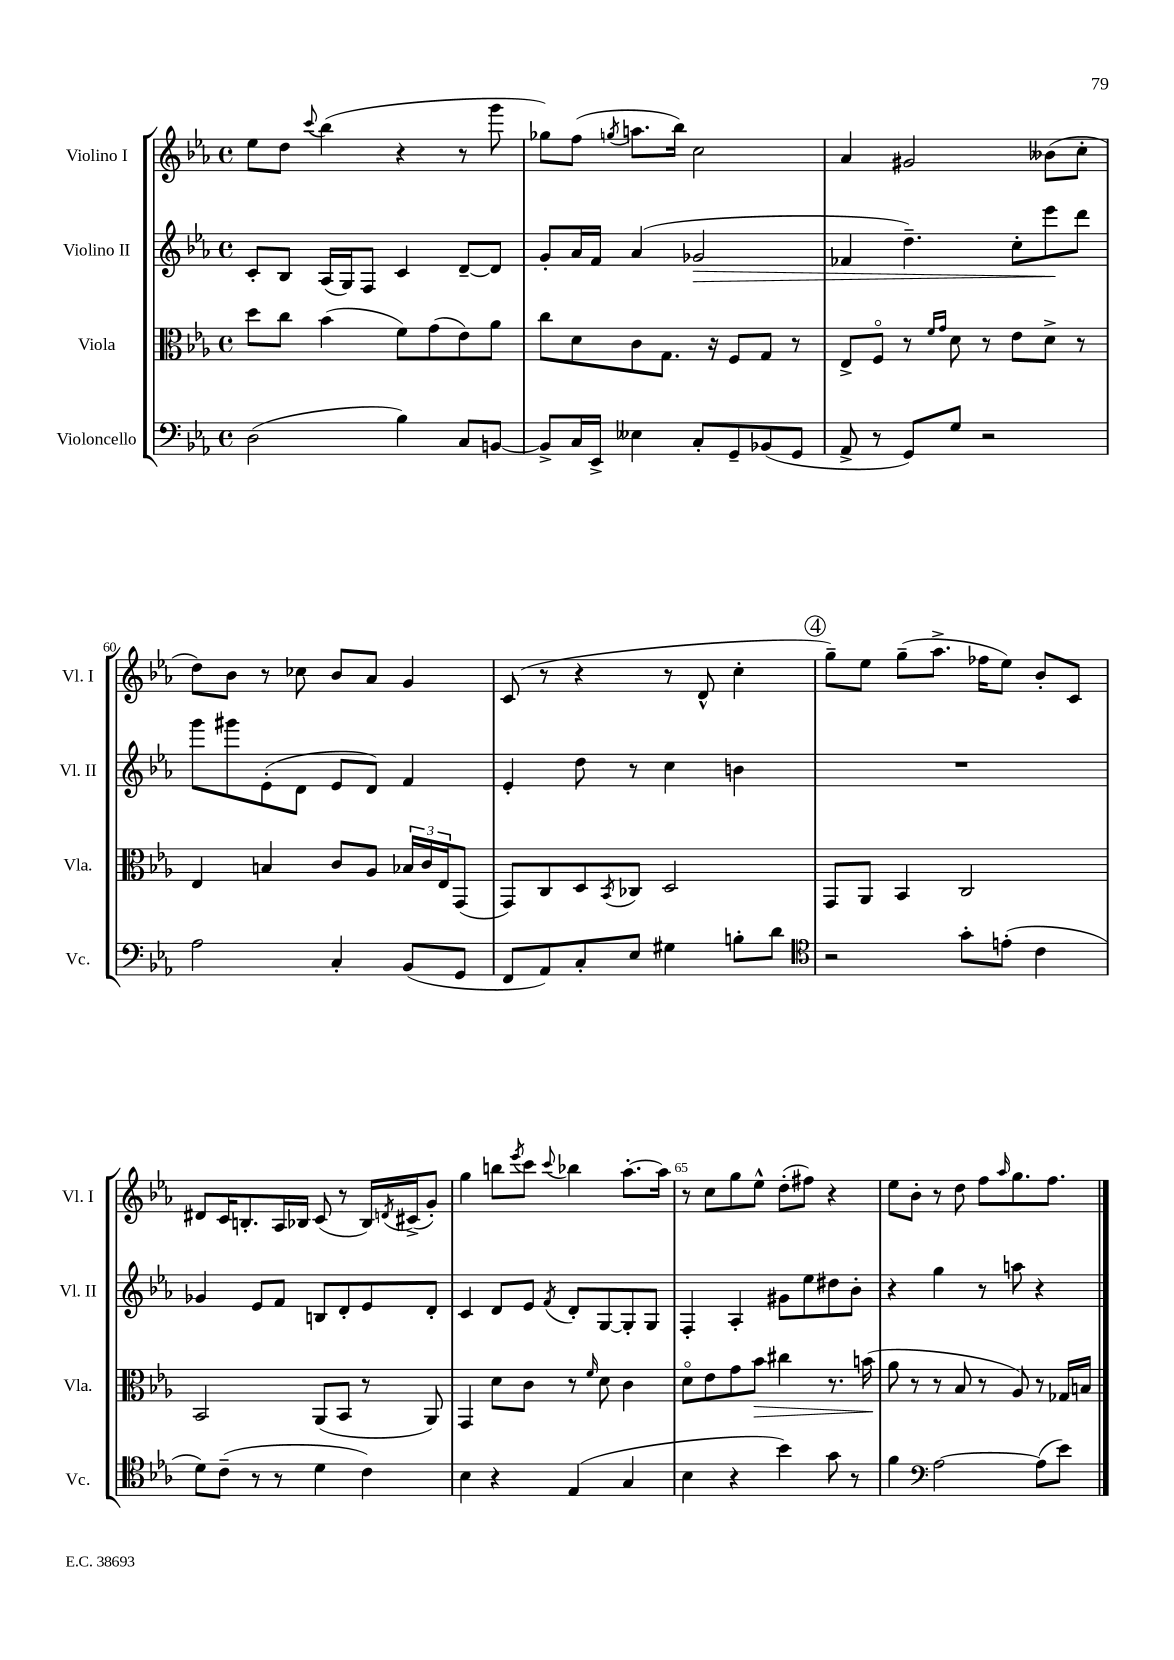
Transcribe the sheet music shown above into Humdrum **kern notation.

**kern	**kern	**kern	**kern
*staff4	*staff3	*staff2	*staff1
*clefF4	*clefC3	*clefG2	*clefG2
*k[b-e-a-]	*k[b-e-a-]	*k[b-e-a-]	*k[b-e-a-]
*M4/4	*M4/4	*M4/4	*M4/4
*met(c)	*met(c)	*met(c)	*met(c)
(2D	8dd	8c'	8ee-
.	8cc	8B-	8dd
.	.	.	8qqccc
.	(4b-	(16A-	(4bb-
.	.	16G)	.
.	.	8F	.
4B-)	8f)	4c	4r
.	(8g	.	.
8C	8e-)	[8d~	8r
[8BB	8a-	8d]	8ggg
=	=	=	=
8BB^]	8cc	8g'	8gg-)
16C	8d	16a-	(8ff
16EE-^	.	16f	.
.	.	.	8qgg
4E--	8c	(4a-	8.aa
.	8.G	.	.
.	.	.	16bb-)
8C'	.	2g-	2cc
.	16r	.	.
8GG~	8F	.	.
(8BB-	8G	.	.
8GG	8r	.	.
=	=	=	=
8AA-^	8E-^	4f-	4a-
8r	8Fo	.	.
8GG)	8r	4.dd~)	2g#
.	16qqf	.	.
.	16qqg	.	.
8G	8d	.	.
2r	8r	.	.
.	8e-	8cc'	.
.	8d^	8eee-	(8b--
.	8r	8ddd	8cc'
=	=	=	=
2A-	4E-	8ggg	8dd)
.	.	8ggg#	8b-
.	4B	(8e-'	8r
.	.	8d	8cc-
4C'	8c	8e-	8b-
.	8A-	8d)	8a-
(8BB-	24B-	4f	4g
.	24c	.	.
.	24E-	.	.
8GG	(8GG	.	.
=	=	=	=
8FF	8GG)	4e-'	(8c
8AA-)	8C	.	8r
8C'	8D	8dd	4r
.	8qBB-	.	.
8E-	8C-	8r	.
4G#	2D	4cc	8r
.	.	.	8d^^
8B'	.	4b	4cc'
8d	.	.	.
=	=	=	=
*clefC4	*	*	*
2r	8GG	1r	8gg~)
.	8AA-	.	8ee-
.	4BB-	.	(8gg~
.	.	.	8.aa-^
8g'	2C	.	.
.	.	.	16ff-
(8e'	.	.	8ee-)
4c	.	.	8b-'
.	.	.	8c
=	=	=	=
8d)	2BB-	4g-	8d#
(8c~	.	.	16c
.	.	.	8.B'
8r	.	8e-	.
8r	.	8f	16A-
.	.	.	16B-
4d	(8AA-	8B	(8c
.	8BB-	8d'	8r
4c)	8r	8e-	16B-)
.	.	.	8qd
.	.	.	(16c#^
.	8AA-)	8d'	8g')
=	=	=	=
4B-	4GG	4c	4gg
4r	8d	8d	8bb
.	.	.	8qeee-
.	8c	8e-	8ccc
.	.	8qf	8qqccc
(4E-	8r	8d'	4bb-
.	16qqf	.	.
.	8d	[8G	.
4G	4c	8G']	[8.aa-'
.	.	8G	.
.	.	.	16aa-]
=	=	=	=
4B-	8do	4F'	8r
.	8e-	.	8cc
4r	8g	4A-'	8gg
.	8b-	.	8ee-^^
4b-)	4cc#	8g#	(8dd'
.	.	8ee-	8ff#)
8g	8.r	8dd#	4r
8r	.	8b-'	.
.	(16b	.	.
=	=	=	=
4f	8a-	4r	8ee-
.	8r	.	8b-'
*clefF4	*	*	*
[2A-	8r	4gg	8r
.	8B-	.	8dd
.	8r	8r	8ff
.	.	.	16qqaa-
.	8A-)	8aa	8.gg
(8A-]	8r	4r	.
.	.	.	8.ff
8e-)	16G-	.	.
.	16B	.	.
==	==	==	==
*-	*-	*-	*-
